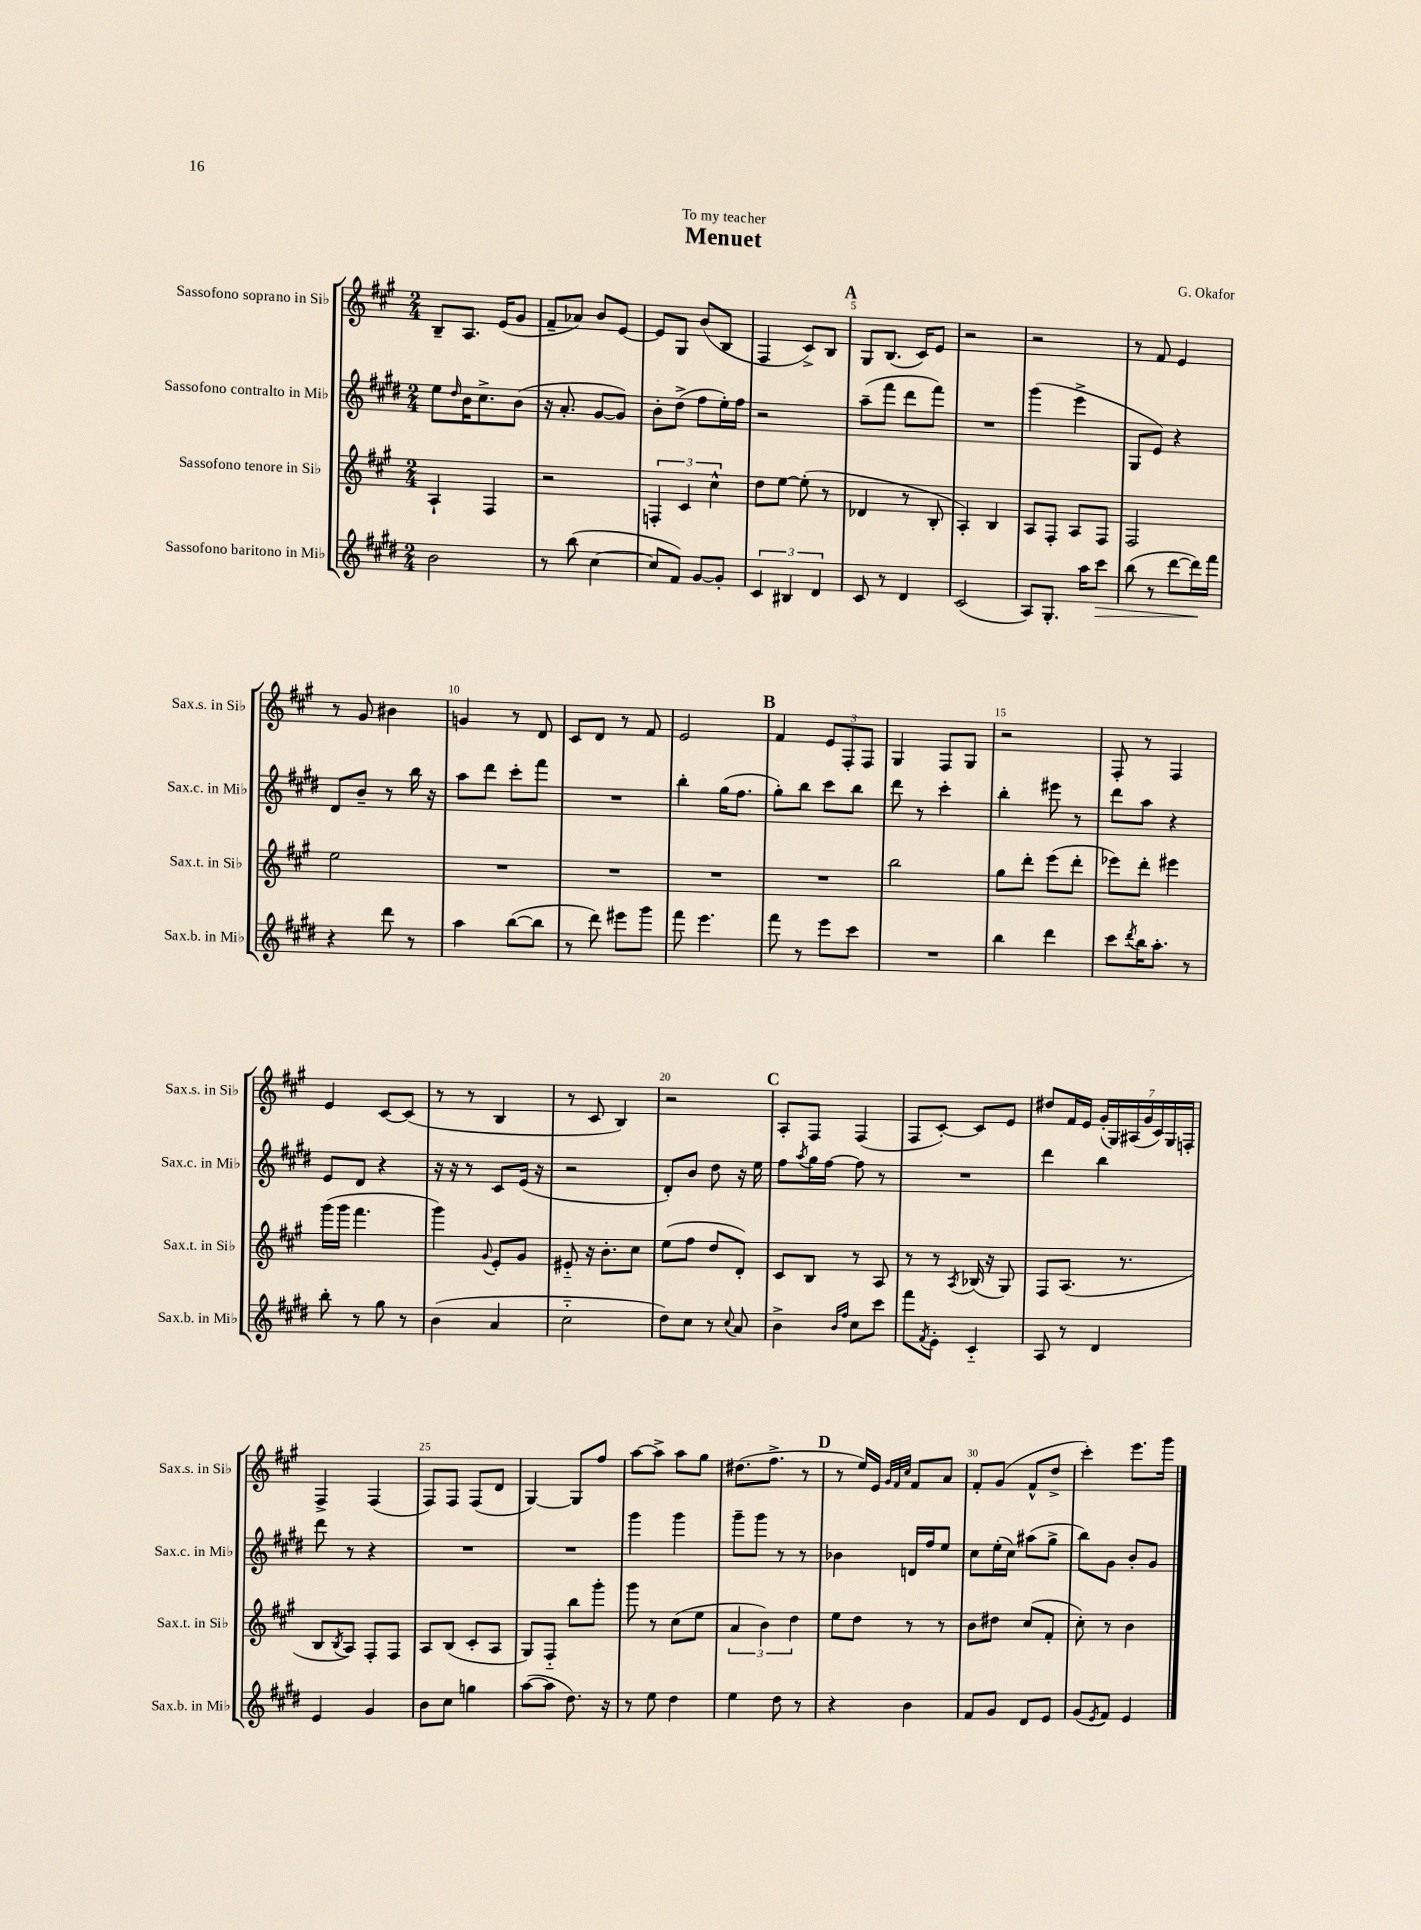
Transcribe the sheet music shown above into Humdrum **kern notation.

**kern	**kern	**kern	**kern
*staff4	*staff3	*staff2	*staff1
*clefG2	*clefG2	*clefG2	*clefG2
*k[f#c#g#d#]	*k[f#c#g#]	*k[f#c#g#d#]	*k[f#c#g#]
*M2/4	*M2/4	*M2/4	*M2/4
2b	4A`	8ee	8B~
.	.	16qqdd#	.
.	.	16b	8.A
.	.	8.cc#^	.
.	4F#	.	.
.	.	.	(16e
.	.	(8b	8g#
=	=	=	=
8r	2r	16r	8f#~
.	.	8.a'	.
(8bb	.	.	8a-)
[4cc#	.	[8g#	8b
.	.	8g#])	[8e
=	=	=	=
8cc#]	6F'	8b'	8e]
8f#)	.	(8dd#^	8G#
.	6c#	.	.
[8g#	.	8ff#	(8b
.	6cc#^^	.	.
8g#']	.	16ee')	8B
.	.	16ff#	.
=	=	=	=
6c#	8dd	2r	4F#
.	[8ee	.	.
6B#	.	.	.
.	(8ee']	.	8c#^)
6d#	.	.	.
.	8r	.	8B
=	=	=	=
8c#	4d-	(8aa~	8G#
8r	.	8fff#	(8.B
4d#	8r	8ddd#	.
.	.	.	16c#)
.	8B'	8fff#)	8e
=	=	=	=
(2c#	4A')	2r	2r
.	4B	.	.
=	=	=	=
8A)	8A	(4ggg#	2r
8.G#'	8F#'	.	.
.	8A	4eee^	.
16aa	.	.	.
8ccc#	8F#	.	.
=	=	=	=
(8bb	2F#	8G#	8r
8r	.	8e)	8f#
[8ddd#	.	4r	4e
16ddd#])	.	.	.
16fff#	.	.	.
=	=	=	=
4r	2ee	8d#	8r
.	.	8b~	8g#
8ddd#	.	8r	4b#
8r	.	16bb	.
.	.	16r	.
=	=	=	=
4aa	2r	8aa	4g
.	.	8ddd#	.
([8bb	.	8ccc#'	8r
8bb]	.	8fff#	8d
=	=	=	=
8r	2r	2r	8c#
8ddd#)	.	.	8d
8eee#	.	.	8r
8ggg#	.	.	8f#
=	=	=	=
8fff#	2r	4bb'	2e
4.eee	.	.	.
.	.	(16gg#	.
.	.	8.ff#	.
=	=	=	=
8fff#	2r	8gg#')	4f#
8r	.	8bb	.
8eee	.	8ccc#	12e
.	.	.	12F#'
8ccc#	.	8bb	.
.	.	.	12F#
=	=	=	=
2r	2bb	8ddd#	4G#
.	.	8r	.
.	.	4ccc#'	8F#
.	.	.	8G#
=	=	=	=
4bb	8gg#	4bb'	2r
.	8ddd'	.	.
4ddd#	(8eee	8eee#	.
.	8ddd'	8r	.
=	=	=	=
8ccc#	8eee-)	8ddd#	8F#'
8qddd#	.	.	.
16bb	8ddd'	8aa	8r
8.aa'	.	.	.
.	4eee#	4r	4F#
8r	.	.	.
=	=	=	=
8bb'	(16ggg#	8e	4e
.	16ggg#	.	.
8r	4.fff#	8d#	.
8gg#	.	4r	[8c#
8r	.	.	(8c#]
=	=	=	=
(4b	4ggg#)	16r	8r
.	.	16r	.
.	.	8r	8r
.	8qqg#	.	.
4a	8e'	8c#	4B
.	8g#	(16e	.
.	.	16r	.
=	=	=	=
2cc#'~	8e#'~	2r	8r
.	16r	.	8c#
.	8.b'	.	.
.	.	.	4B)
.	8cc#	.	.
=	=	=	=
8dd#)	(8ee	8d#')	2r
8cc#	8ff#	8b	.
8r	8dd	8dd#	.
8qqcc#	.	.	.
8a	8d')	16r	.
.	.	16ee	.
=	=	=	=
4b^	8c#	8ff#	8A'
.	.	8qaa	.
.	8B	16gg#	8F#
.	.	[16ff#	.
16qqb	.	.	.
16qqff#	.	.	.
8cc#	8r	8ff#]	(4F#
8ccc#	8A	8r	.
=	=	=	=
8fff#	8r	2r	8F#
8qf#	.	.	.
8e'	8r	.	[8c#')
.	8qA	.	.
4c#'~	(16B-	.	8c#]
.	16r	.	.
.	8G#)	.	8e
=	=	=	=
8A	8F#	4ddd#	8dd#
8r	(8.A	.	16f#
.	.	.	16e
4d#	.	4bb	(28g#'
.	.	.	28G#)
.	8.r	.	.
.	.	.	(28A#
.	.	.	28g#
.	.	.	28c#)
.	.	.	28G#
.	.	.	28F'
=	=	=	=
4e	8B	8ddd#	4F#^
.	8qB	.	.
.	8A)	8r	.
4g#	8F#'	4r	(4F#
.	8F#	.	.
=	=	=	=
8b	8A	2r	8F#)
8cc#	(8B	.	8F#
4gg	8c#'	.	(8F#
.	8A	.	8d
=	=	=	=
([8aa	8G#)	2r	[4G#)
8aa]	8F#'~	.	.
8.dd#)	8bb	.	8G#]
.	8ggg#'	.	8ff#
16r	.	.	.
=	=	=	=
8r	8ggg#	4ggg#	[8aa
8ee	8r	.	8aa^]
4dd#	(8cc#	4ggg#	8aa
.	8ee	.	8gg#
=	=	=	=
4ee	6a	8ggg#~	(8.dd#
.	.	8ggg#	.
.	6b)	.	.
.	.	.	8.ff#^
8dd#	.	8r	.
.	6dd	.	.
8r	.	8r	8r
=	=	=	=
4r	8ee	4b-	8r
.	8dd	.	16ee)
.	.	.	16e
.	.	.	32qqg#
.	.	.	32qqf#
.	.	.	32qqcc#
4b	8r	16d	8f#
.	.	16ff#	.
.	8r	8ee	8a
=	=	=	=
8f#	8b	8cc#	8f#'
8g#	8dd#	(16ee'	(8g#
.	.	16cc#)	.
8d#	(8cc#	(8aa#	8f#^^
8e	8f#'	8gg#^	8dd^
=	=	=	=
(8g#	8cc#')	8bb)	4ccc#')
8qe	.	.	.
8f#)	8r	8g#	.
4e	4b	8b'	8.eee
.	.	8g#	.
.	.	.	16ggg#
==	==	==	==
*-	*-	*-	*-
